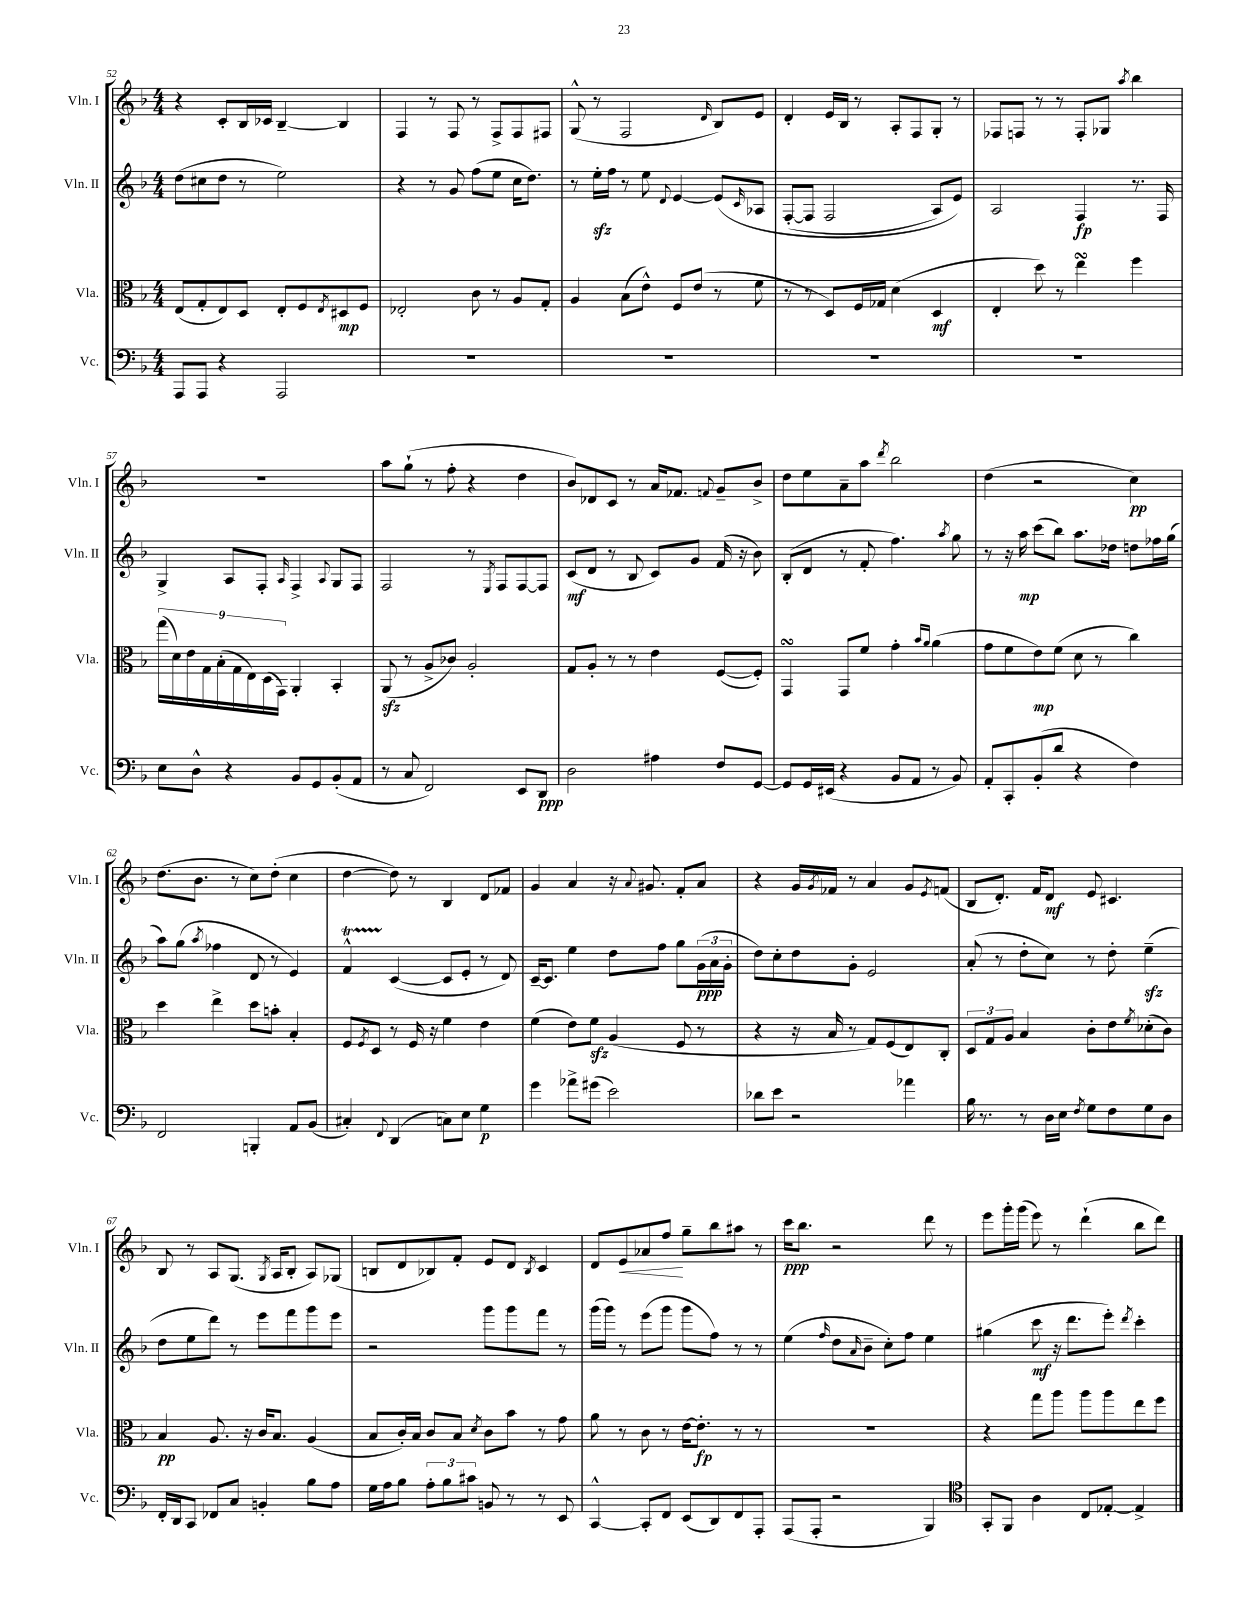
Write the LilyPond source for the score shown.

<<
\new StaffGroup <<
\new Staff = "s0" \with { instrumentName = "Vln. I" shortInstrumentName = "Vln. I" } {
    \clef treble \key f \major \numericTimeSignature \time 4/4
    r4 c'8-. bes16 ces'16 bes4~-- bes4 |
    f4 r8 f8 r8 f8-> f8 fis8 |
    g8-^( r8 f2 \grace { d'16 } bes8) e'8 |
    d'4-. e'16 bes16 r8 a8-. f8 g8-. r8 |
    fes8 f8 r8 r8 f8-. ges8 \acciaccatura { a''8 } bes''4 |
    R1 |
    a''8 g''8-!( r8 f''8-. r4 d''4 |
    bes'8) des'8 c'8 r8 a'16 fes'8. \appoggiatura { f'8 } g'8-- bes'8-> |
    d''8 e''8 a'8-- a''8 \acciaccatura { d'''8 } bes''2 |
    d''4( r2 c''4\pp) |
    d''8.( bes'8. r8 c''8) d''8-.( c''4 |
    d''4~ d''8) r8 bes4 d'8 fes'8 |
    g'4 a'4 r16 \appoggiatura { a'8 } gis'8. f'8-. a'8 |
    r4 g'16 \acciaccatura { g'8 } fes'16 r8 a'4 g'8 \acciaccatura { e'8 } f'8( |
    bes8 d'8.-.) f'16 d'8\mf e'8 cis'4. |
    bes8 r8 a8 g8.( \acciaccatura { g8 } a16 bes8-. a8) ges8( |
    b8 d'8 bes8) f'8-. e'8 d'8 \acciaccatura { bes8 } c'4 |
    d'8 e'8\< aes'8 f''8\! g''8-- bes''8 ais''8 r8 |
    c'''16\ppp bes''8. r2 d'''8 r8 |
    e'''8 g'''16-. g'''16( e'''8) r8 d'''4-!( bes''8 d'''8) \bar "|." |
}
\new Staff = "s1" \with { instrumentName = "Vln. II" shortInstrumentName = "Vln. II" } {
    \clef treble \key f \major \numericTimeSignature \time 4/4
    d''8( cis''8 d''8 r8 e''2) |
    r4 r8 g'8 f''8( e''8 c''16 d''8.) |
    r8 e''16-.\sfz f''16 r8 e''8 \appoggiatura { d'8 } e'4~ e'8\( \grace { c'16 } aes8 |
    f8~-.( f8 f2 a8) e'8\) |
    a2 f4\fp r8. f16 |
    g4-> a8 f8-. \grace { a16 } f4-> \appoggiatura { a8 } g8 f8 |
    f2 r8 \acciaccatura { e8 } f8 f8~ f8 |
    c'8\mf( d'8 r8 bes8 c'8) g'8 f'16( r16 bes'8) |
    bes8-.( d'8 r8 f'8-. f''4.) \acciaccatura { a''8 } g''8 |
    r8 r16 a''16\mp c'''8( bes''8) a''8. des''16 d''8 fes''16 g''16( |
    a''8) g''8( \acciaccatura { a''8 } fes''4 d'8 r8 e'4) |
    f'4-^\startTrillSpan c'4~\stopTrillSpan( c'8 e'8-. r8 d'8) |
    c'16~-- c'8. e''4 d''8 f''8 g''8 \tuplet 3/2 { g'16\ppp( a'16 g'16-. } |
    d''8) c''8-. d''8 g'8-. e'2 |
    a'8-.( r8 d''8-. c''8) r8 d''8-. e''4--\sfz( |
    d''8 e''8 d'''8) r8 e'''8 f'''8 g'''8 e'''8 |
    r2 g'''8 g'''8 f'''8 r8 |
    g'''16( g'''16) r8 e'''8( g'''8 g'''8 f''8) r8 r8 |
    e''4( \grace { f''16 } d''8 \grace { a'16 } bes'8-- c''8-.) f''8 e''4 |
    gis''4( c'''8\mf r16 d'''8. e'''8-.) \acciaccatura { d'''8 } c'''4-. \bar "|." |
}
\new Staff = "s2" \with { instrumentName = "Vla." shortInstrumentName = "Vla." } {
    \clef alto \key f \major \numericTimeSignature \time 4/4
    e8( g8-. e8) d8 e8-. f8 \acciaccatura { e8 } dis8\mp f8 |
    ees2-. c'8 r8 a8 g8-. |
    a4 bes8( e'8-^) f8 e'8( r8 f'8 |
    r8 r8 d8) f16 ges16 d'4( d4\mf |
    e4-. d''8) r8 e''4\turn f''4 |
    \tuplet 9/8 { g''16( d'16) e'16 g16 bes16-.( g16 e16) d16( g,16) } a,4-. bes,4-. |
    a,8\sfz( r8 a8-> ces'8) a2-. |
    g8 a8-. r8 r8 e'4 f8~( f8-.) |
    g,4\turn g,8 f'8 g'4-. \grace { bes'16 a'16 } a'4( |
    g'8 f'8 e'8\mp) f'8( d'8 r8 c''4) |
    d''4 e''4-> d''8 b'8-. bes4-. |
    f8 \acciaccatura { f8 } d8 r8 f16 r16 f'4 e'4 |
    f'4( e'8) f'8\sfz a4( f8 r8 |
    r4 r16 bes16 r8 g8) f8( e8) c8-. |
    \tuplet 3/2 { d8 g8 a8 } bes4 c'8-. e'8 \acciaccatura { f'8 } des'8-.( c'8) |
    bes4\pp a8. r16 c'16 bes8. a4( |
    bes8 c'16-.) bes16 c'8 bes8 \acciaccatura { d'8 } c'8 bes'8 r8 g'8 |
    a'8 r8 c'8 r8 e'16~ e'8.-.\fp r8 r8 |
    R1 |
    r4 g''8 a''8 a''8 a''8 e''8 f''8 \bar "|." |
}
\new Staff = "s3" \with { instrumentName = "Vc." shortInstrumentName = "Vc." } {
    \clef bass \key f \major \numericTimeSignature \time 4/4
    a,,8 a,,8 r4 a,,2 |
    R1 |
    R1 |
    R1 |
    R1 |
    e8 d8-^ r4 bes,8 g,8 bes,8-.( a,8 |
    r8 c8 f,2) e,8 d,8\ppp |
    d2 ais4 f8 g,8~ |
    g,8 g,16 eis,16( r4 bes,8 a,8 r8 bes,8) |
    a,8-. c,8-. bes,8-.( d'8 r4 f4) |
    f,2 b,,4-. a,8 bes,8( |
    cis4-.) \appoggiatura { f,8 } d,4( c8) e8 g4\p |
    g'4 aes'8-> gis'8( e'2) |
    des'8 e'8 r2 aes'4 |
    bes16 r8. r8 d16 e16 \acciaccatura { f8 } g8 f8 g8 d8 |
    f,16-. d,16 c,8 fes,8 c8 b,4-. bes8 a8 |
    g16 a16 bes8 \tuplet 3/2 { a8-. bes8 cis'8 } b,8 r8 r8 e,8 |
    c,4~-^ c,8-. f,8 e,8( d,8) f,8 a,,8-. |
    a,,8( a,,8-. r2 bes,,4) |
    \clef tenor g,8-. f,8 a4 c8 ees8~-. ees4-> \bar "|." |
}
>>
>>
\layout { \context { \Score currentBarNumber = #52 } }
